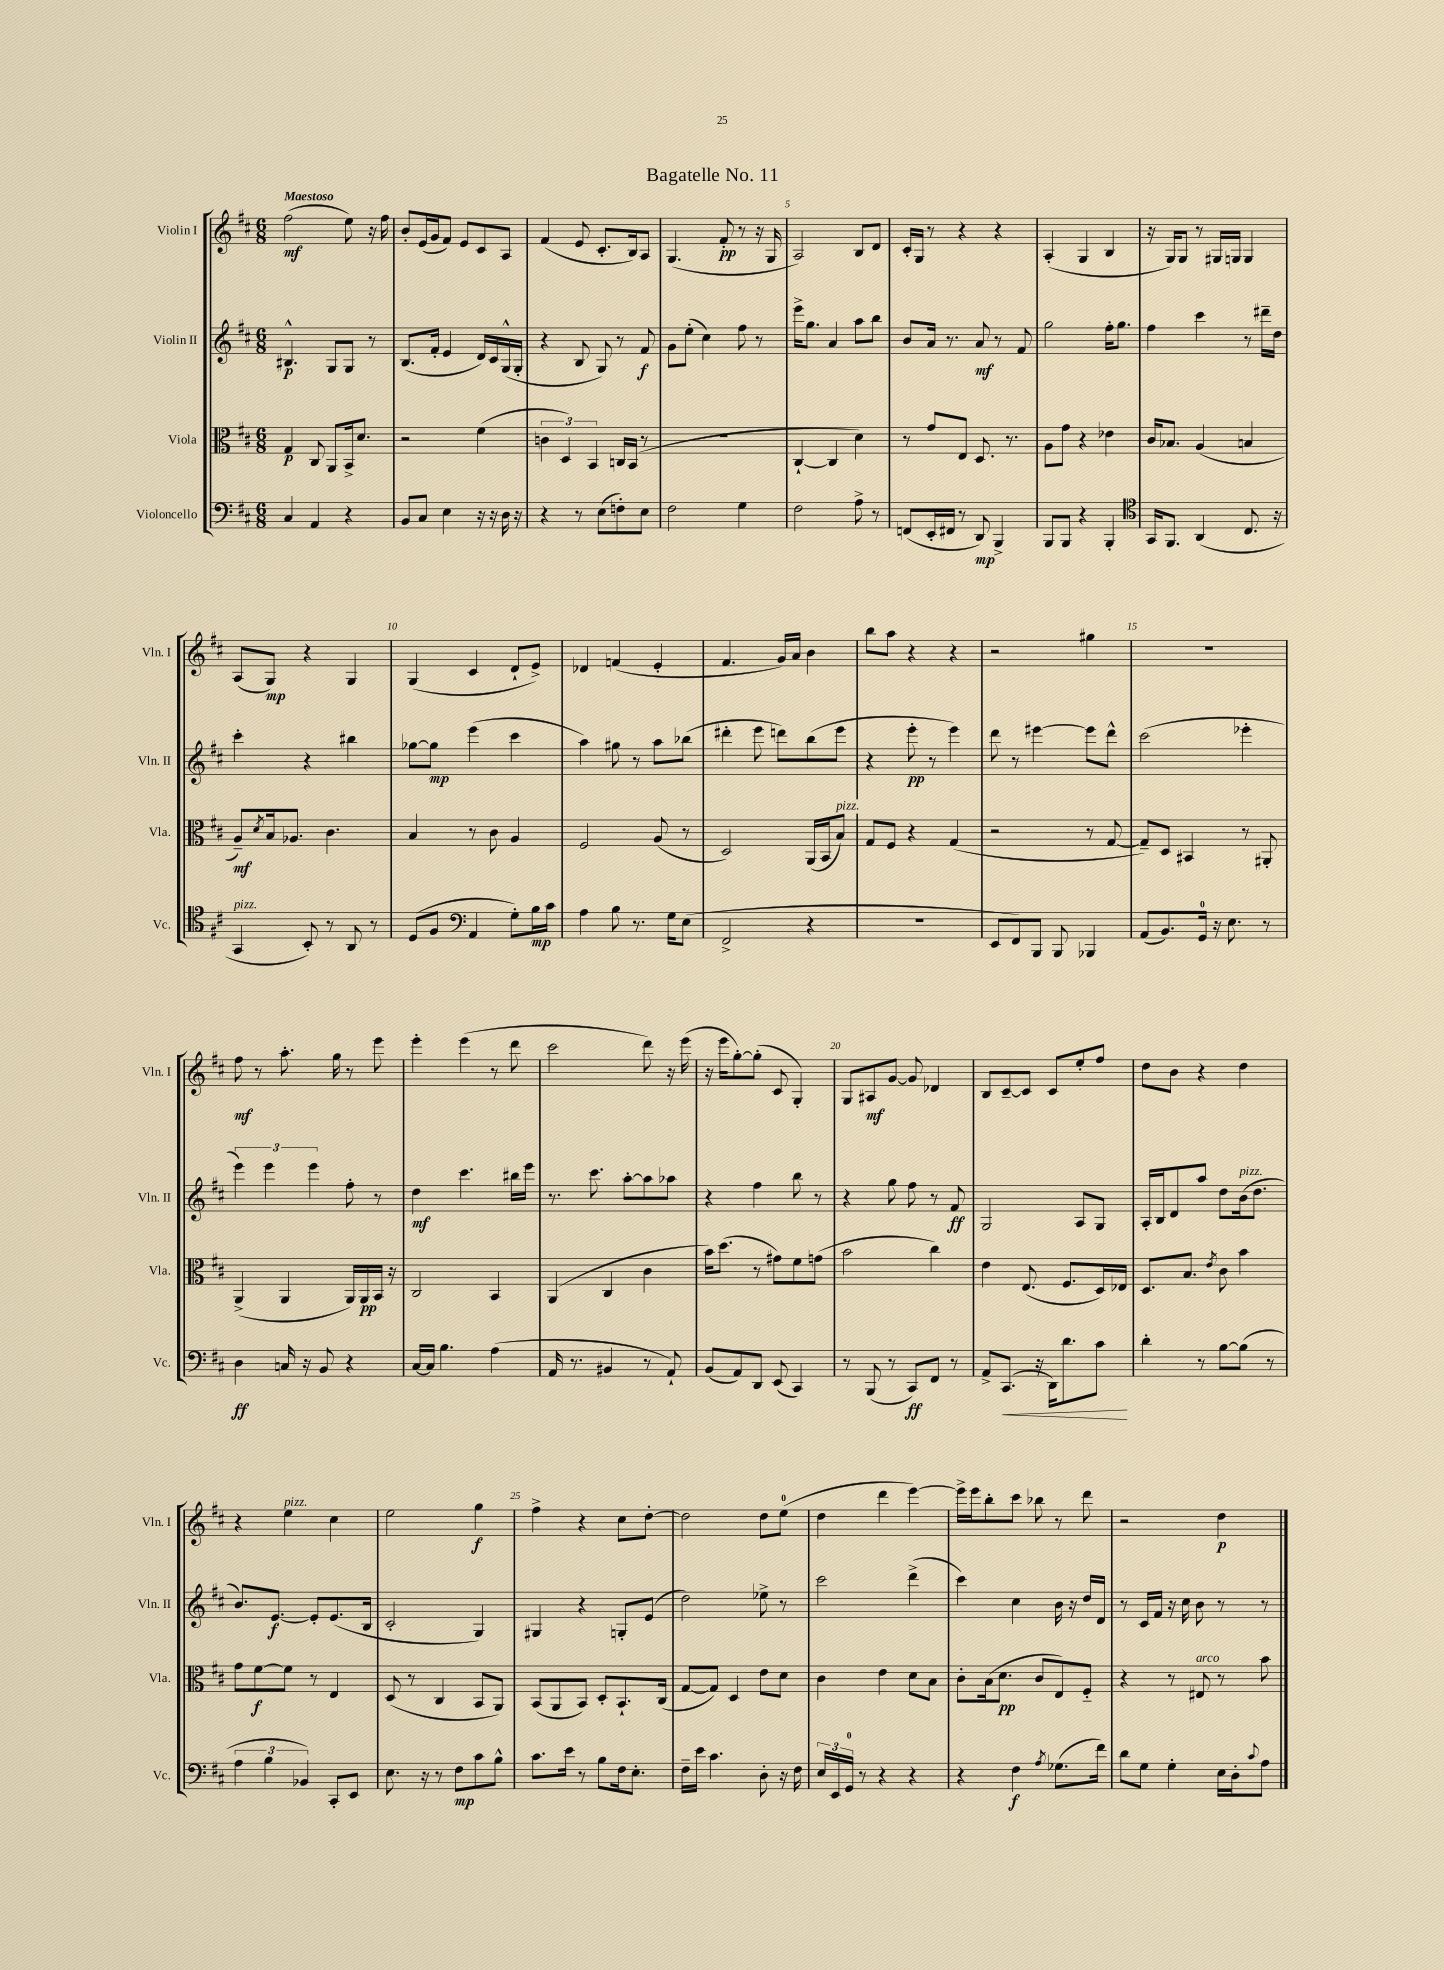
\header { title = "Bagatelle No. 11" }
<<
\new StaffGroup <<
\new Staff = "s0" \with { instrumentName = "Violin I" shortInstrumentName = "Vln. I" } {
    \clef treble \key d \major \numericTimeSignature \time 6/8 \tempo "Maestoso"
    fis''2\mf( e''8) r16 fis''16 |
    b'8-. e'16( g'16 fis'8) e'8 cis'8 a8 |
    fis'4( e'8 cis'8.-. b16) a8 |
    g4.( fis'8-.\pp r8 r16 g16 |
    a2) b8 d'8 |
    cis'16-. g16 r8 r4 r4 |
    a4-.( g4 b4 |
    r16 g16) g8 r8 gis16 g16 g4 |
    a8( g8\mp) r4 g4 |
    g4( cis'4 d'8-! e'8->) |
    des'4 f'4( e'4-. |
    fis'4. g'16) a'16 b'4 |
    b''8 a''8 r4 r4 |
    r2 gis''4 |
    R2. |
    fis''8\mf r8 a''8.-. g''16 r8 e'''8 |
    e'''4-. e'''4( r8 d'''8 |
    cis'''2 d'''8) r16 e'''16( |
    r16 e'''16 g''8~-.) g''8-.( cis'8 g4-.) |
    g8 ais8\mf g'8~ g'8 des'4 |
    b8 cis'8~-- cis'8 cis'8 e''8-. fis''8 |
    d''8 b'8 r4 d''4 |
    r4 e''4^\markup { \italic "pizz." } cis''4 |
    e''2 g''4\f |
    fis''4-> r4 cis''8 d''8~-. |
    d''2 d''8 e''8-0( |
    d''4 d'''4 e'''4~) |
    e'''16-> e'''16 b''8-. cis'''8 bes''8 r8 d'''8 |
    r2 d''4\p \bar "|." |
}
\new Staff = "s1" \with { instrumentName = "Violin II" shortInstrumentName = "Vln. II" } {
    \clef treble \key d \major \numericTimeSignature \time 6/8
    bis4.-^\p g8 g8 r8 |
    b8.( fis'16-. e'4 d'16) cis'16 g16-^( g16-. |
    r4 b8 g8) r8 fis'8\f |
    g'8 e''8-.( cis''4) fis''8 r8 |
    e'''16-> g''8. a'4 a''8 b''8 |
    b'8 a'16 r8. a'8\mf r8 fis'8 |
    g''2 fis''16-. g''8. |
    fis''4 cis'''4 r8 dis'''16-- d''16 |
    cis'''4-. r4 bis''4 |
    ges''8~ ges''8\mp e'''4( cis'''4 |
    a''4) gis''8 r8 a''8 bes''8( |
    dis'''4-. e'''8 d'''8) b''8( e'''8 |
    r4 e'''8-.\pp r8 e'''4) |
    d'''8 r8 eis'''4~ eis'''8 d'''8-^ |
    cis'''2( ees'''4-. |
    \tuplet 3/2 { e'''4) e'''4 e'''4 } fis''8-. r8 |
    d''4\mf cis'''4. bis''16 e'''16 |
    r8. cis'''8. a''8~-. a''8 aes''8 |
    r4 fis''4 b''8 r8 |
    r4 g''8 fis''8 r8 fis'8\ff |
    g2 a8 g8 |
    a16-. b16 d'8 a''8 d''8 b'16^\markup { \italic "pizz." }( d''8. |
    b'8.) e'8.~\f e'8-. e'8.( b16 |
    cis'2-. g4) |
    gis4 r4 g8-. e'8( |
    d''2) ees''8-> r8 |
    cis'''2 d'''4->( |
    cis'''4) cis''4 b'16 r16 d''16 d'16 |
    r8 cis'16 fis'16 r16 cis''16 b'8 r8 r8 \bar "|." |
}
\new Staff = "s2" \with { instrumentName = "Viola" shortInstrumentName = "Vla." } {
    \clef alto \key d \major \numericTimeSignature \time 6/8
    g4\p cis8 a,8 b,16-> d'8. |
    r2 fis'4( |
    \tuplet 3/2 { c'4 d4) b,4 } c16 b,16( r8 |
    R2. |
    cis4~-! cis4 d'4) |
    r8 g'8 e8 d8. r8. |
    a8 g'8 r4 ees'4 |
    cis'16 bes8. a4( b4 |
    a8--\mf) \acciaccatura { d'8 } b16 aes8. cis'4. |
    b4 r8 cis'8 a4 |
    fis2 a8( r8 |
    d2) a,16( b,16 b8^\markup { \italic "pizz." }) |
    g8 fis8 r4 g4( |
    r2 r8 g8~ |
    g8--) d8 bis,4 r8 ais,8-. |
    a,4->( a,4 a,16) a,16\pp b,16 r16 |
    cis2 b,4 |
    a,4( cis4 cis'4 |
    b'16) d''8.( r8 gis'8) fis'8 g'8( |
    b'2 cis''4) |
    e'4 e8.( fis8. d16) ees16 |
    d8. b8. \acciaccatura { e'8 } cis'8 b'4 |
    g'8 fis'8~\f fis'8 r8 e4 |
    d8( r8 cis4 b,8 a,8) |
    b,8( a,8 b,8) d8-. b,8.-! cis16( |
    g8~ g8) d4 e'8 d'8 |
    cis'4 e'4 d'8 b8 |
    cis'8-. b16( d'8.\pp cis'8 e8) fis8-_ |
    r4 r8 eis8^\markup { \italic "arco" } r8 b'8 \bar "|." |
}
\new Staff = "s3" \with { instrumentName = "Violoncello" shortInstrumentName = "Vc." } {
    \clef bass \key d \major \numericTimeSignature \time 6/8
    cis4 a,4 r4 |
    b,8 cis8 e4 r16 r16 d16 r16 |
    r4 r8 e8( f8-.) e8 |
    fis2 g4 |
    fis2 a8-> r8 |
    f,8( e,16-. fis,16 r8 d,8\mp) b,,4-> |
    b,,8 b,,8 r4 b,,4-. |
    \clef tenor g,16 fis,8. a,4( cis8. r16 |
    g,4^\markup { \italic "pizz." } b,8-.) r8 a,8 r8 |
    d8( fis8 \clef bass a,4 g8-.) b16\mp cis'16 |
    a4 b8 r8. g16 e8( |
    fis,2-> r4 |
    R2. |
    e,8 fis,8) b,,8 b,,8 bes,,4 |
    a,8( b,8.) g,16-0 r16 e8. r8 |
    d4\ff c16 r16 b,8 r4 |
    cis16~ cis16 b4. a4( |
    a,16 r8. bis,4 r8 a,8-!) |
    b,8( a,8) d,8 e,8( cis,4) |
    r8 b,,8( r8 cis,8\ff) fis,8 r8 |
    a,8-> cis,8.\<( r16 d,16) d'8. cis'8\! |
    d'4-. r8 b8~ b8( r8 |
    \tuplet 3/2 { a4 b4 bes,4) } cis,8-. e,8 |
    e8. r16 r8 fis8\mp cis'8 b8-^ |
    cis'8. e'16 r8 b8 fis16 e8.-. |
    fis16-- e'16 cis'4. d8-. r16 fis16 |
    \tuplet 3/2 { e16 e,16 g,16-0 } r8 r4 r4 |
    r4 fis4\f \acciaccatura { a8 } ges8.( fis'16) |
    d'8 g8 g4-. e16 d16-. \appoggiatura { cis'8 } a8 \bar "|." |
}
>>
>>
\layout { \context { \Score \override BarNumber.break-visibility = ##(#f #t #t) barNumberVisibility = #(every-nth-bar-number-visible 5) } }
